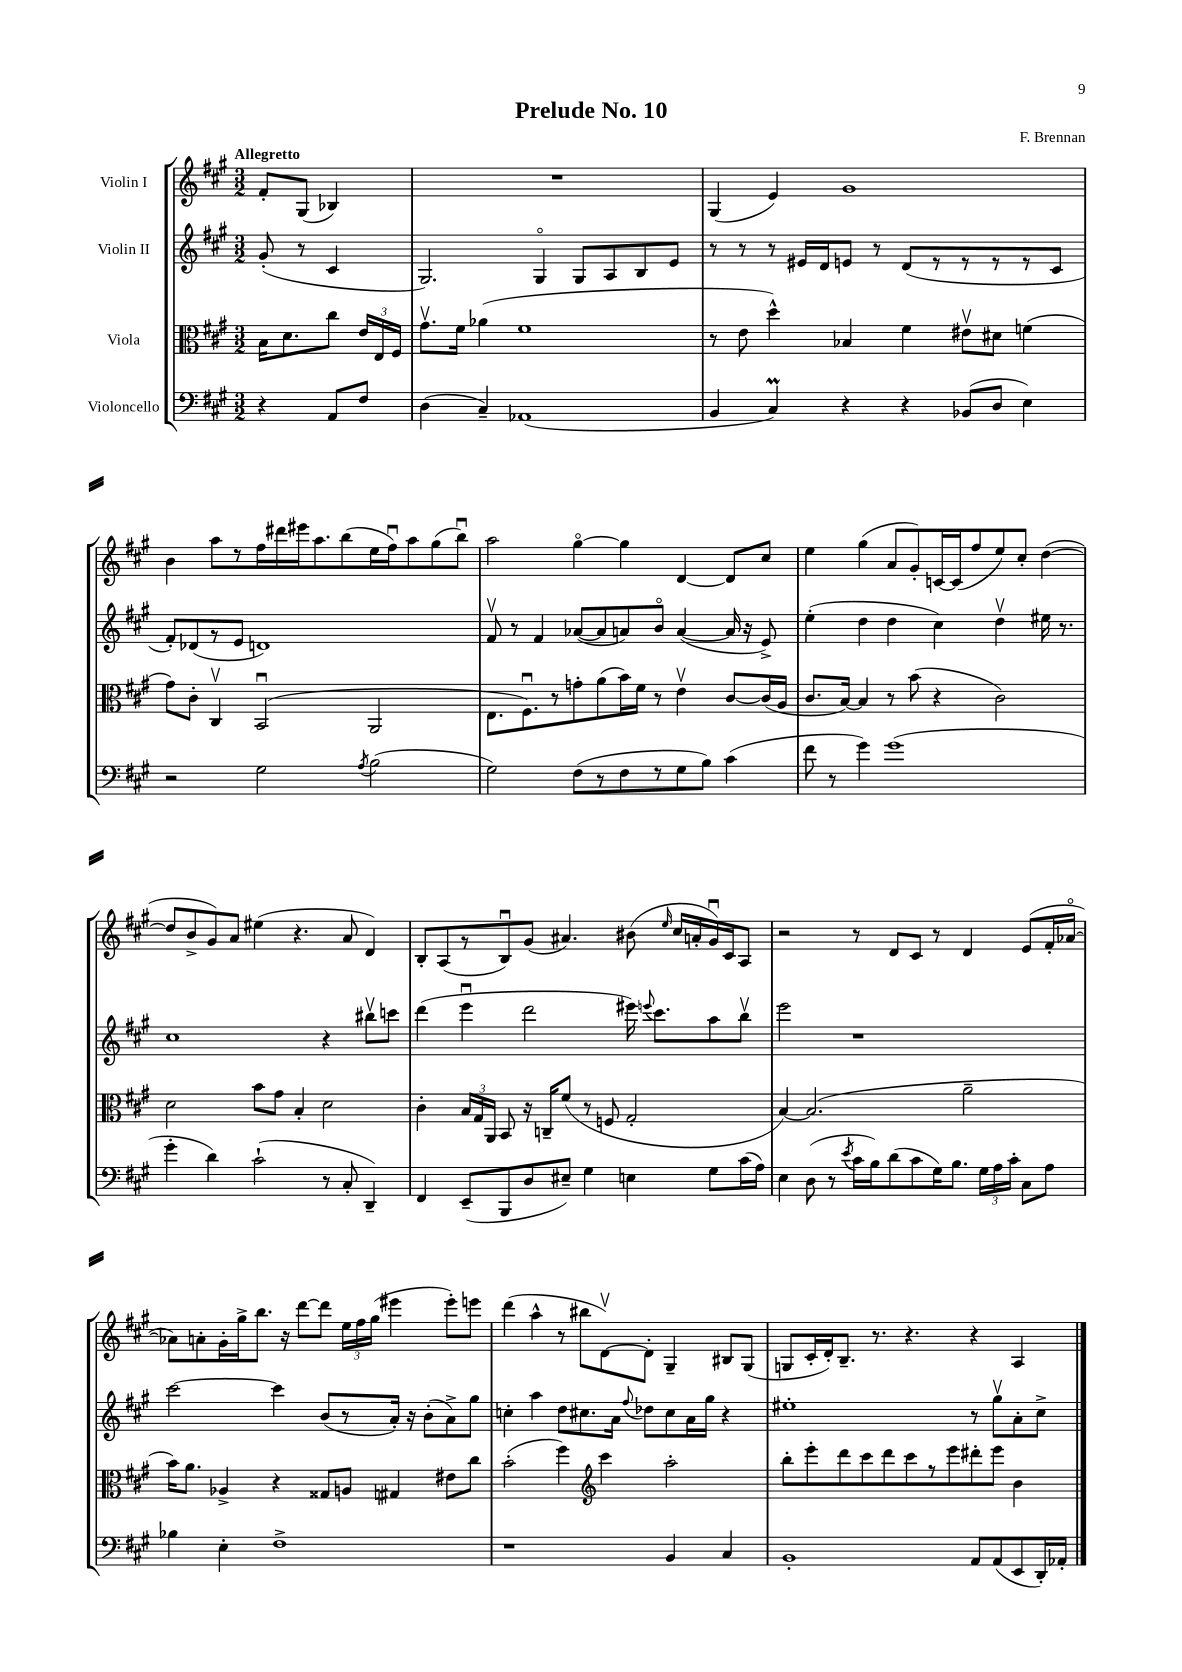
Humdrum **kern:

**kern	**kern	**kern	**kern
*part4	*part3	*part2	*part1
*staff4	*staff3	*staff2	*staff1
*I"Violoncello	*I"Viola	*I"Violin II	*I"Violin I
*clefF4	*clefC3	*clefG2	*clefG2
*k[f#c#g#]	*k[f#c#g#]	*k[f#c#g#]	*k[f#c#g#]
*M3/2	*M3/2	*M3/2	*M3/2
=	=	=	=
!	!	!	!LO:TX:a:B:t=Allegretto
4r	16B\KL	(8g#'/	8f#'/L
.	8.d\	.	.
.	.	8r	(8G#/J
8AA/L	8cc#\J	4c#/	4B-X/)
8F#/J	24e/LL	.	.
.	24E/	.	.
.	24F#/JJ	.	.
=1	=1	=1	=1
(4D\	8.g#v\L	2.G#/)	1.r
.	16f#\Jk	.	.
4C#~/)	(4a-X\	.	.
(1AA-X	1f#	.	.
.	.	4G#/	.
.	.	8G#/L	.
.	.	8A/	.
.	.	8B/	.
.	.	8e/J	.
=2	=2	=2	=2
4BB/	8r	8r	(4G#/
.	8e\	8r	.
4C#m/)	4dd^^\)	8r	4e/)
.	.	16e#X/LL	.
.	.	16d/J	.
4r	4B-X/	8en/J	1g#
.	.	8r	.
4r	4f#\	(8d/L	.
.	.	8r	.
(8BB-X/L	8e#Xv\L	8r	.
8D/J	8d#X\J	8r	.
4E\)	(4fn\	8r	.
.	.	8c#/J	.
!!LO:LB:g=z
=3	=3	=3	=3
2r	8g#\L)	8f#'/L)	4b\
.	8c#'\J	(8d-X/	.
.	4C#v/	8r	8aa\L
.	.	8e/J	8r
2G#\	(2BBu/	1dn)	16ff#\L
.	.	.	16ddd#X\
.	.	.	16eee#X\J
.	.	.	8.aa\
.	.	.	(8bb\
8qA/	.	.	.
(2B\	2AA/	.	16ee\L
.	.	.	16ff#u\J)
.	.	.	8aa\
.	.	.	(8gg#\
.	.	.	8bbu\J)
=4	=4	=4	=4
2G#\)	8.E\L	8f#v/	2aa\
.	.	8r	.
.	8.F#u\)	.	.
.	.	4f#/	.
.	8r	.	.
(8F#\L	8gn'\	([8a-X/L	[4gg#\
8r	(8a\	8a-/]	.
8F#\	16b\L)	8an/)	4gg#\]
.	16f#\JJ	.	.
8r	8r	8b/J	.
8G#\	4ev\	([4a/	[4d/
8B\J)	.	.	.
(4c#\	[8c#/L	16a/]	8d/L]
.	.	16r	.
.	(16c#/L]	8e^/)	8cc#/J
.	16A/JJ	.	.
=5	=5	=5	=5
8f#\	8.c#/L	(4ee'\	4ee\
8r	.	.	.
.	[16B/Jk)	.	.
4g#\)	4B/]	4dd\	(4gg#\
(1g#	8r	4dd\	8a/L
.	(8b\	.	8g#'/)
.	4r	4cc#\)	[16cn/L
.	.	.	(16c/J]
.	.	.	8ff#/
.	2c#\)	4ddv\	8ee/)
.	.	.	8cc#'/J
.	.	16ee#X\	([4dd\
.	.	8.r	.
!!LO:LB:g=z
=6	=6	=6	=6
4g#'\	2d\	1cc#	8dd/L]
.	.	.	8b^/
4d\)	.	.	8g#/)
.	.	.	8a/J
(2c#`\	8b\L	.	(4ee#X\
.	8g#\J	.	.
.	4B'/	.	4.r
8r	2d\	4r	.
8C#'/	.	.	8a/
4DD~/)	.	8bb#Xv\L	4d/)
.	.	8cccn\J	.
=7	=7	=7	=7
4FF#/	4c#'\	(4ddd\	8B'/L
.	.	.	(8A/
(8EE~/L	24B/LL	4eeeu\	8r
.	24G#/	.	.
.	24AA/JJ	.	.
8BBB/	8BB/	.	8Bu/)
8D/	16r	2ddd\	(8g#/J
.	16Cn~/KL	.	.
8E#X~/J)	(8f#/J	.	4.a#X/)
4G#\	8r	.	.
.	8Fn/	.	.
4En\	2G#'/	16eee#X\)	(8b#X\
.	.	8qqeeen/	.
.	.	8.ccc#\L	.
.	.	.	16qqee/
.	.	.	16cc#/LL
.	.	.	16an'/
8G#\L	.	8aa\	16g#u/)
.	.	.	16c#/J
(16c#\L	.	8bbv\J	8A/J
16A\JJ)	.	.	.
=8	=8	=8	=8
4E\	[4B/)	2eee\	2r
(8D\	(2.B/]	.	.
8r	.	.	.
8qe/	.	.	.
16c#\LL	.	1r	8r
16B\J)	.	.	.
(8d\	.	.	8d/L
8c#\	.	.	8c#/J
16G#\K)	.	.	8r
8.B\J	.	.	.
.	2a~\	.	4d/
24G#\LL	.	.	.
24A\	.	.	.
24c#'\JJ	.	.	.
8C#\L	.	.	(8e/L
8A\J	.	.	16f#'/L
.	.	.	[16a-X/JJ
!!LO:LB:g=z
=9	=9	=9	=9
4B-X\	16b\KL)	[2ccc#\	8a-X\L])
.	8.a\J	.	.
.	.	.	8an'\
4E'\	4A-X^/	.	16g#'\L
.	.	.	16gg#^\J
.	.	.	8.bb\J
1F#^	4r	4ccc#\]	.
.	.	.	16r
.	.	.	[8ddd\L
.	8G##X/L	(8b/L	8ddd\J]
.	8An/J	8r	24ee\LL
.	.	.	24ff#\
.	.	.	(24gg#\JJ
.	4G#X/	16a'/Jk)	4eee#X\
.	.	16r	.
.	.	(8b'\L	.
.	8e#X\L	8a^\)	8eee#'\L)
.	8cc#\J	8gg#\J	8eeen\J
=10	=10	=10	=10
1r	(2b'\	4ccn'\	(4ddd\
.	.	4aa\	4aa^^\
.	4ff#\)	8dd\L	8r
.	.	8.cc#X\	8bb#X\L
*	*clefG2	*	*
.	4ccc#\	.	[8dv\)
.	.	16a\Jk	.
.	.	8qqff#/	.
.	.	8dd-X\L	8d'\J]
4BB/	2aa'\	8cc#\	4G#~/
.	.	16a\L	.
.	.	16gg#\JJ	.
4C#/	.	4r	8B#X/L
.	.	.	(8G#/J
=11	=11	=11	=11
1BB'	8bb'\L	1ee#X'	8Gn/L
.	8eee'\	.	16c#'/L
.	.	.	16d'/J)
.	8ddd\	.	8.B~/J
.	8ccc#\	.	.
.	.	.	8.r
.	8ddd\	.	.
.	8ccc#\	.	4.r
.	8r	.	.
.	8eee\	.	.
8AA/L	8ddd#X'\	8r	4r
(8AA/	8eee\J	8gg#v\L	.
8EE/	4b\	8a'\	4A/
16DD'/L)	.	8cc#^\J	.
16AA-X'/JJ	.	.	.
==	==	==	==
*-	*-	*-	*-
